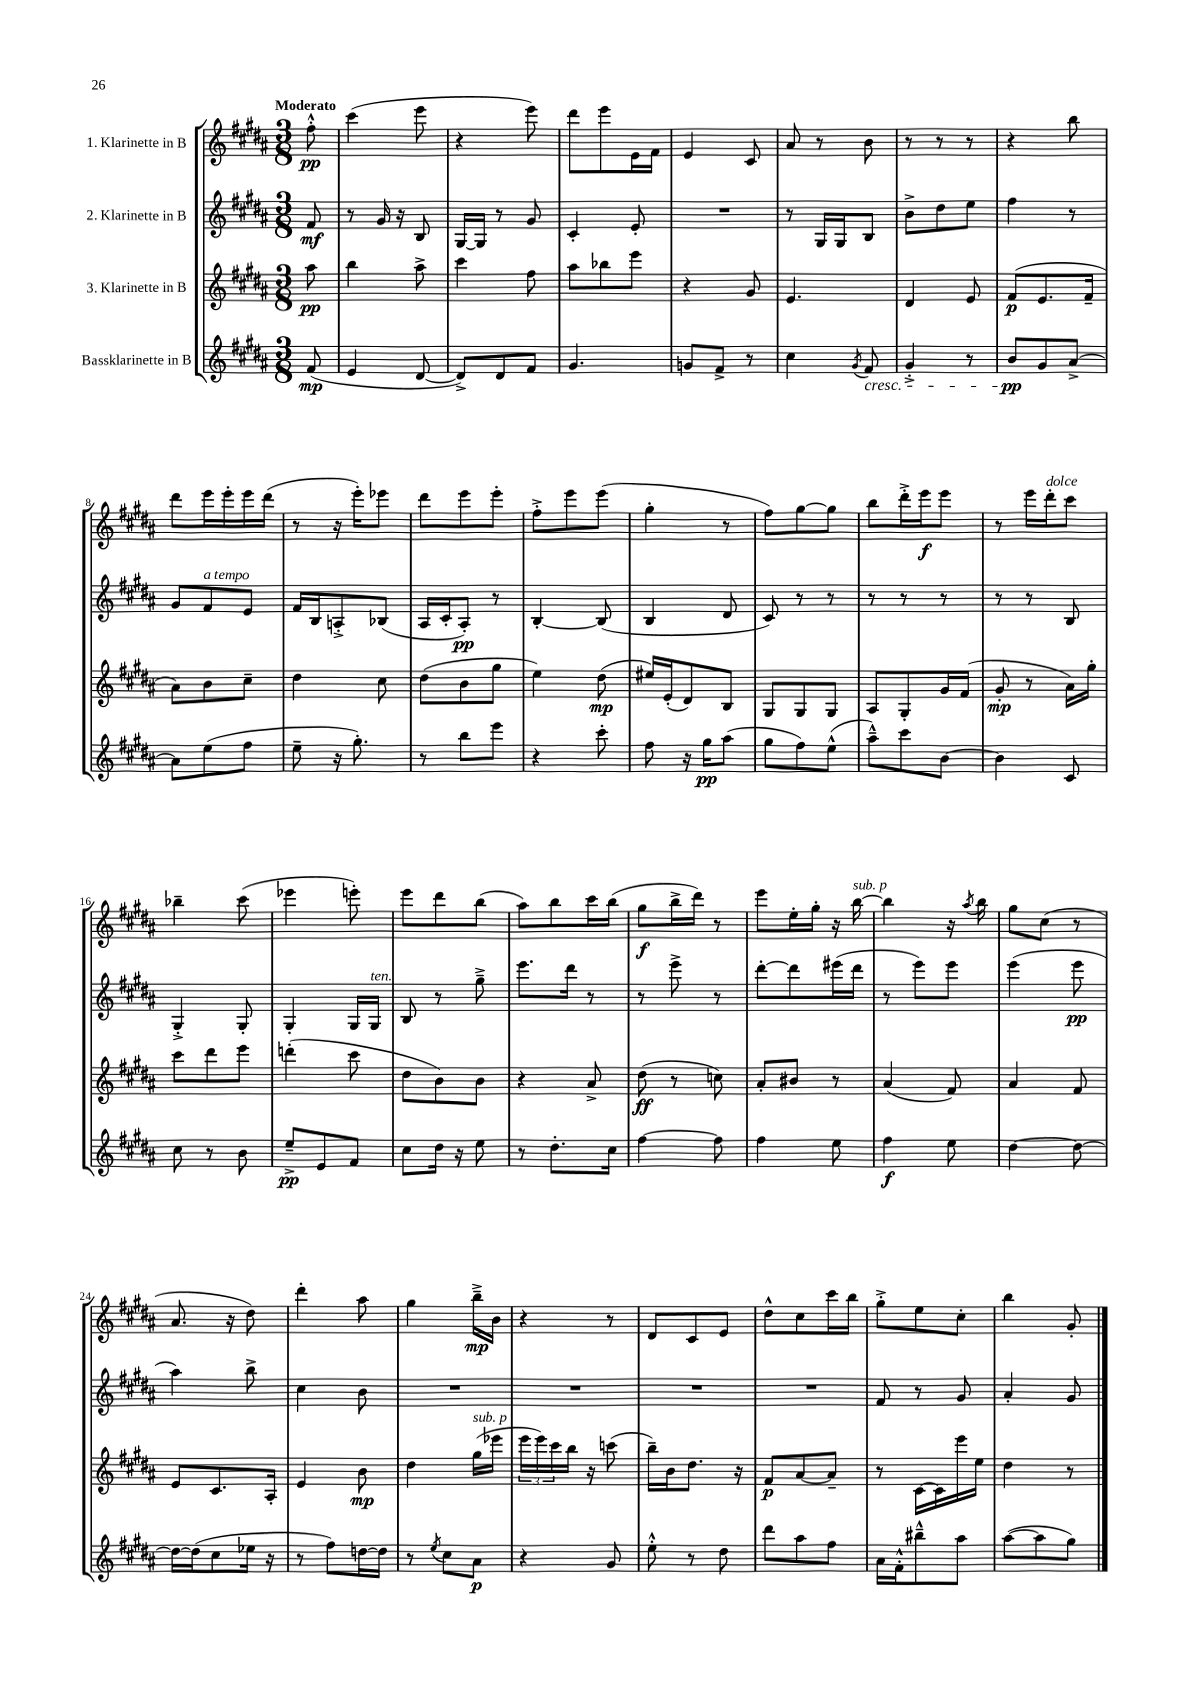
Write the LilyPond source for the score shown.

<<
\new StaffGroup <<
\new Staff = "s0" \with { instrumentName = "1. Klarinette in B" } {
    \clef treble \key b \major \numericTimeSignature \time 3/8 \partial 8 \tempo "Moderato"
    fis''8-.-^\pp |
    cis'''4( e'''8 |
    r4 e'''8) |
    dis'''8 e'''8 e'16 fis'16 |
    e'4 cis'8 |
    ais'8 r8 b'8 |
    r8 r8 r8 |
    r4 b''8 |
    dis'''8 e'''16 e'''16-. e'''16 dis'''16( |
    r8 r16 e'''16-.) ees'''8 |
    dis'''8 e'''8 e'''8-. |
    fis''8-.-> e'''8 e'''8( |
    gis''4-. r8 |
    fis''8) gis''8~ gis''8 |
    b''8 dis'''16-.-> e'''16\f e'''8 |
    r8 e'''16 dis'''16-.^\markup { \italic "dolce" } cis'''8 |
    bes''4-- cis'''8( |
    ees'''4 e'''8-.) |
    e'''8 dis'''8 b''8( |
    ais''8) b''8 cis'''16 b''16( |
    gis''8\f b''16-> dis'''16) r8 |
    e'''8 e''16-. gis''16-. r16 b''16~^\markup { \italic "sub. p" } |
    b''4 r16 \acciaccatura { ais''8 } b''16 |
    gis''8 cis''8( r8 |
    ais'8. r16 dis''8) |
    dis'''4-. ais''8 |
    gis''4 b''16--->\mp b'16 |
    r4 r8 |
    dis'8 cis'8 e'8 |
    dis''8-^ cis''8 cis'''16 b''16 |
    gis''8-.-> e''8 cis''8-. |
    b''4 gis'8-. \bar "|." |
}
\new Staff = "s1" \with { instrumentName = "2. Klarinette in B" } {
    \clef treble \key b \major \numericTimeSignature \time 3/8 \partial 8
    fis'8\mf |
    r8 gis'16 r16 b8 |
    gis16~ gis16 r8 gis'8 |
    cis'4-. e'8-. |
    R4. |
    r8 gis16 gis16 b8 |
    b'8-> dis''8 e''8 |
    fis''4 r8 |
    gis'8 fis'8^\markup { \italic "a tempo" } e'8 |
    fis'16 b16 a8-.-> bes8( |
    ais16 cis'16-. ais8-.\pp) r8 |
    b4~-. b8( |
    b4 dis'8 |
    cis'8) r8 r8 |
    r8 r8 r8 |
    r8 r8 b8 |
    gis4-.-> gis8-. |
    gis4-. gis16 gis16^\markup { \italic "ten." } |
    b8 r8 gis''8---> |
    e'''8. dis'''16 r8 |
    r8 e'''8-> r8 |
    dis'''8~-. dis'''8 eis'''16( dis'''16 |
    r8 e'''8) e'''8 |
    e'''4( e'''8\pp |
    ais''4) b''8-> |
    cis''4 b'8 |
    R4. |
    R4. |
    R4. |
    R4. |
    fis'8 r8 gis'8 |
    ais'4-. gis'8 \bar "|." |
}
\new Staff = "s2" \with { instrumentName = "3. Klarinette in B" } {
    \clef treble \key b \major \numericTimeSignature \time 3/8 \partial 8
    ais''8\pp |
    b''4 ais''8-> |
    cis'''4 fis''8 |
    ais''8 bes''8 e'''8 |
    r4 gis'8 |
    e'4. |
    dis'4 e'8 |
    fis'8\p( e'8. fis'16-- |
    ais'8) b'8 cis''8-- |
    dis''4 cis''8 |
    dis''8( b'8 gis''8 |
    e''4) dis''8\mp( |
    eis''16) e'16-.( dis'8) b8 |
    gis8 gis8 gis8 |
    ais8 gis8-. gis'16 fis'16( |
    gis'8-.\mp r8 ais'16) gis''16-. |
    cis'''8 dis'''8 e'''8 |
    d'''4-.( cis'''8 |
    dis''8 b'8) b'8 |
    r4 ais'8-> |
    dis''8\ff( r8 c''8) |
    ais'8-. bis'8 r8 |
    ais'4( fis'8) |
    ais'4 fis'8 |
    e'8 cis'8. ais16-. |
    e'4 b'8\mp |
    dis''4 gis''16^\markup { \italic "sub. p" }( ees'''16 |
    \tuplet 3/2 { e'''16 e'''16) cis'''16 } b''16 r16 c'''8( |
    b''16--) b'16 dis''8. r16 |
    fis'8\p ais'8~ ais'8-- |
    r8 cis'16~ cis'16 e'''16 e''16 |
    dis''4 r8 \bar "|." |
}
\new Staff = "s3" \with { instrumentName = "Bassklarinette in B" } {
    \clef treble \key b \major \numericTimeSignature \time 3/8 \partial 8
    fis'8\mp( |
    e'4 dis'8~ |
    dis'8->) dis'8 fis'8 |
    gis'4. |
    g'8 fis'8-> r8 |
    cis''4 \acciaccatura { gis'8 } fis'8\cresc |
    gis'4-.-> r8 |
    b'8\pp\! gis'8 ais'8~-> |
    ais'8 e''8( fis''8 |
    e''8-- r16 gis''8.-.) |
    r8 b''8 e'''8 |
    r4 cis'''8-. |
    fis''8 r16 gis''16\pp ais''8( |
    gis''8 fis''8) e''8-^( |
    ais''8---^) cis'''8 b'8~ |
    b'4 cis'8 |
    cis''8 r8 b'8 |
    e''8--->\pp e'8 fis'8 |
    cis''8 dis''16 r16 e''8 |
    r8 dis''8.-. cis''16 |
    fis''4~ fis''8 |
    fis''4 e''8 |
    fis''4\f e''8 |
    dis''4~ dis''8~ |
    dis''16~ dis''16( cis''8 ees''16 r16 |
    r8 fis''8) d''16~ d''16 |
    r8 \acciaccatura { e''8 } cis''8 ais'8\p |
    r4 gis'8 |
    e''8-.-^ r8 dis''8 |
    dis'''8 ais''8 fis''8 |
    ais'16 fis'16-.-^ bis''8---^ ais''8 |
    ais''8~( ais''8 gis''8) \bar "|." |
}
>>
>>
